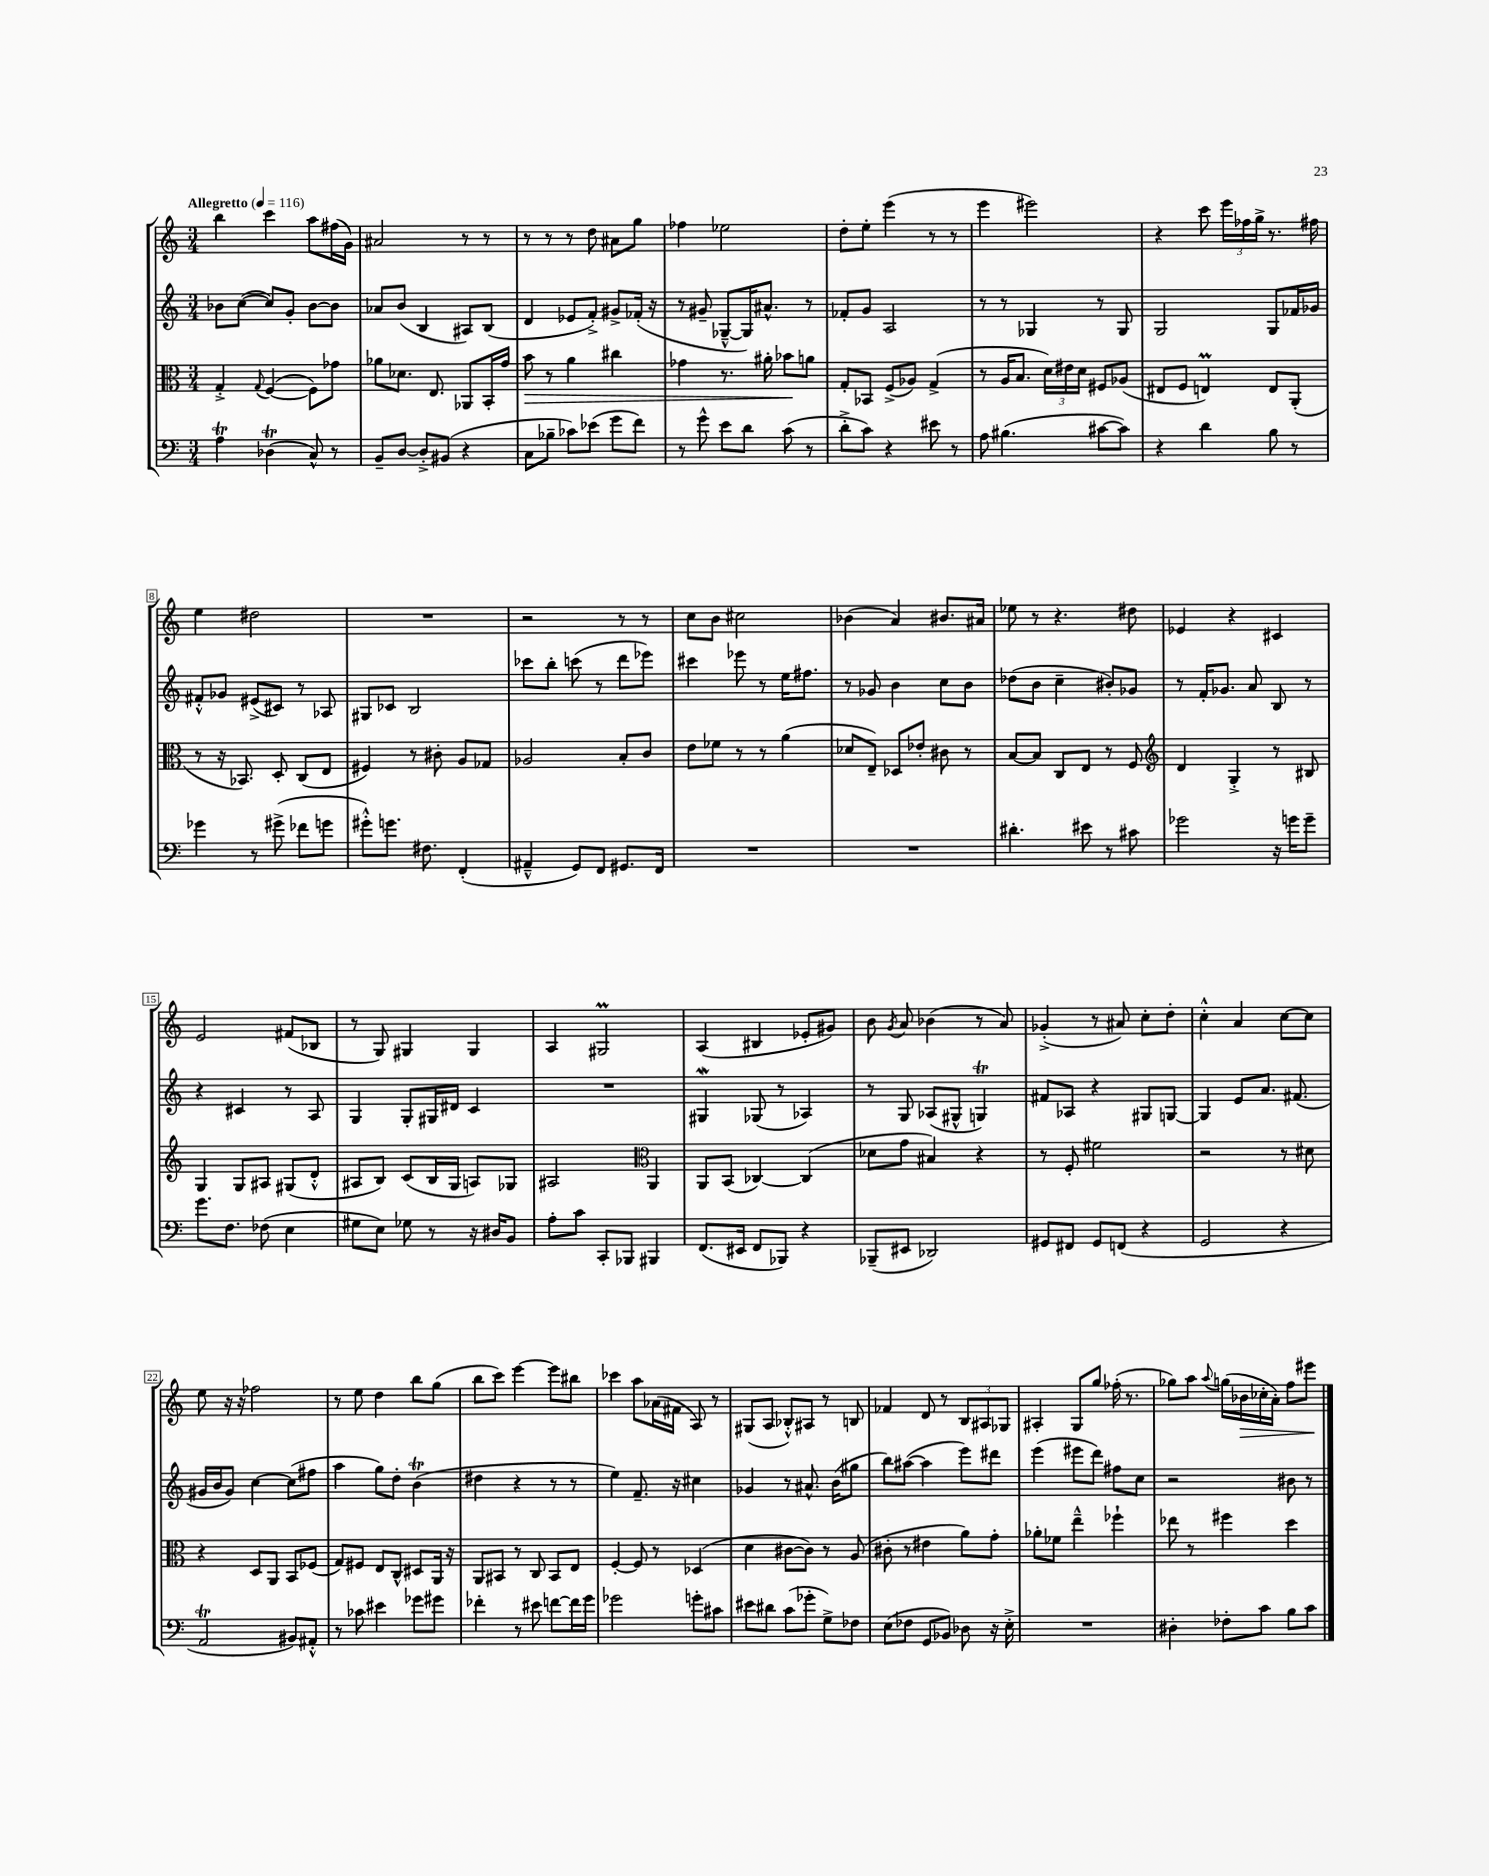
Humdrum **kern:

**kern	**kern	**kern	**kern
*staff4	*staff3	*staff2	*staff1
*clefF4	*clefC3	*clefG2	*clefG2
*k[]	*k[]	*k[]	*k[]
*M3/4	*M3/4	*M3/4	*M3/4
*MM116	*MM116	*MM116	*MM116
4A\	4G'^/	8b-\L	4bb\
.	.	([8cc\J	.
.	8qqG/	.	.
(4D-\	([4F/	8cc/]L)	4ccc\
.	.	8g'/J	.
8C^^/)	8F\]L)	[8b-\L	8aa\L
8r	8g-\J	8b-\]J	(16ff#\L
.	.	.	16g\JJ)
=	=	=	=
8BB~/L	8a-\L	8a-/L	2a#/
[8D/J	8.d-\J	(8b/J	.
8D'^/]L	.	4B/	.
.	8.E/	.	.
(8BB#/J	.	.	.
4r	8AA-/L	8A#/L)	8r
.	16BB'/L	(8B/J	8r
.	16g/JJ	.	.
=	=	=	=
8C\L	8b\	4d/	8r
8B-~\J	8r	.	8r
8c-\L)	4a\	8e-/L	8r
(8e-\J	.	8f'^/J)	8dd\
8g\L	4cc#\	8g#^/L	8a#\L
8f\J)	.	(16f-'/Jk	8gg\J
.	.	16r	.
=	=	=	=
8r	4g-\	8r	4ff-\
8g^^\	.	8g#~/	.
8e\L	8.r	[8G-~^^/L	2ee-\
8d\J	.	16G-/]K)	.
.	16a#'\	8.a#^^/J	.
(8c\	8b-\L	.	.
8r	8a\J	8r	.
=	=	=	=
8d'^\L	8G'/L	8f-'/L	8dd'\L
8c\J)	8BB-/J	8g/J	8ee'\J
4r	(8F^/L	2A/	(4eee\
.	8A-/J)	.	.
8e#\	(4G^/	.	8r
8r	.	.	8r
=	=	=	=
8A\	8r	8r	4eee\
(4.B#\	16A/LK	8r	.
.	8.B/J	.	.
.	.	4G-/	2eee#\)
.	24d\LL)	.	.
.	24e#\	.	.
.	24d\JJ	.	.
[8c#\L	8F#/L	8r	.
8c#\]J)	(8A-/J	8G-/	.
=	=	=	=
4r	8E#/L	2G/	4r
.	8F/J	.	.
4d\	4E/)	.	8ccc\
.	.	.	24eee\LL
.	.	.	24ff-\
.	.	.	24gg^\JJ
8B\	8E/L	8G/L	8.r
8r	(8AA'/J	16f-/L	.
.	.	16g-/JJ	16ff#\
=	=	=	=
4g-\	8r	8f#'^^/L	4ee\
.	16r	8g-/J	.
.	8.BB-/)	.	.
8r	.	(8e#^/L	2dd#\
(8g#^\	8D'/	8c#/J)	.
8f-\L	(8C/L	8r	.
8g\J	8E/J	8A-/	.
=	=	=	=
8g#'^^\L)	4F#/)	8G#/L	2.r
8.g\J	.	8c-/J	.
.	8r	2B/	.
8.F#\	.	.	.
.	8c#'\	.	.
(4FF'/	8A/L	.	.
.	8G-/J	.	.
=	=	=	=
4AA#~^^/	2A-/	8ccc-\L	2r
.	.	8bb'\J	.
8GG/L)	.	(8ccc\	.
8FF/J	.	8r	.
8.GG#/L	8B'/L	8ddd\L	8r
.	8c/J	8eee-\J)	8r
16FF/Jk	.	.	.
=	=	=	=
2.r	8e\L	4ccc#\	8cc\L
.	8f-\J	.	8b\J
.	8r	8eee-\	2cc#\
.	8r	8r	.
.	(4a\	16ee\LK	.
.	.	8.ff#\J	.
=	=	=	=
2.r	8d-/L	8r	(4b-\
.	8E~/J)	8g-/	.
.	8D-/L	4b\	4a/)
.	8e-'/J	.	.
.	8c#\	8cc\L	8.b#/L
.	8r	8b\J	.
.	.	.	16a#/Jk
=	=	=	=
4.d#'\	[8B/L	(8dd-\L	8ee-\
.	8B/]J	8b\J	8r
.	8C/L	4cc~\	4.r
8e#\	8E/J	.	.
8r	8r	8b#'/L)	.
8c#\	8F/	8g-/J	8dd#\
=	=	=	=
*	*clefG2	*	*
2g-\	4d/	8r	4e-/
.	.	16f'/LK	.
.	.	8.g-/J	.
.	4G'^/	.	4r
.	.	8a/	.
16r	8r	8B/	4c#/
16g\LK	.	.	.
8g~\J	8B#/	8r	.
=	=	=	=
8.g\L	4G/	4r	2e/
8.F\J	.	.	.
.	8G/L	4c#/	.
(8F-\	8A#/J	.	.
4E\	(8G#/L	8r	(8f#/L
.	8d'^^/J	8A/	8B-/J
=	=	=	=
8G#\L	8A#/L	4G/	8r
8E\J)	8B/J)	.	8G/)
8G-\	(8c/L	8G'/L	4G#/
8r	16B/L	16G#/L	.
.	16G/JJ	16d#/JJ	.
16r	8A/L)	4c/	4G#/
16D#/LK	.	.	.
8BB/J	8G-/J	.	.
=	=	=	=
8A'\L	2A#/	2.r	4A/
8c\J	.	.	.
8CC'/L	.	.	2G#/
8BBB-/J	.	.	.
*	*clefC3	*	*
4BBB#/	4AA/	.	.
=	=	=	=
(8.FF/L	8AA/L	4G#/	(4A/
.	(8BB/J	.	.
16EE#/Jk	.	.	.
8FF/L	[4C-/)	(8G-/	4B#/
8BBB-/J)	.	8r	.
4r	(4C-/]	4A-/)	8e-'/L
.	.	.	8g#/J)
=	=	=	=
(8BBB-~/L	8d-\L	8r	8b\
.	.	.	8qg/
8EE#/J	8g\J	8G/	8a/
2DD-/)	4B#/)	(8A-/L	(4b-\
.	.	8G#^^/J	.
.	4r	4G/)	8r
.	.	.	8a/)
=	=	=	=
8GG#/L	8r	8f#/L	(4g-'^/
8FF#/J	8F'/	8A-/J	.
8GG#/L	2f#\	4r	8r
(8FF/J	.	.	8a#/)
4r	.	8G#/L	8cc'\L
.	.	[8G/J	8dd'\J
=	=	=	=
2GG/	2r	4G/]	4cc'^^\
.	.	8e/L	4a/
.	.	8.a/J	.
4r	8r	.	[8cc\L
.	.	(8.f#/	.
.	8d#\	.	8cc\]J
=	=	=	=
2AA/	4r	16g#/LL	8ee\
.	.	16b/J	.
.	.	8g#/J)	16r
.	.	.	16r
.	8D/L	[4cc\	2ff-\
.	8AA/J	.	.
8BB#/L)	8BB/L	(8cc\]L	.
8AA#'^^/J	(8F-/J	8ff#\J	.
=	=	=	=
8r	8G/L)	4aa\	8r
8c-\	8F#/J	.	8ee\
4e#\	8E/L	8gg\L)	4dd\
.	8C^^/J	8dd'\J	.
8g-\L	8D#/L	(4b\	8bb\L
8g#\J	16AA/Jk	.	(8gg\J
.	16r	.	.
=	=	=	=
4f-'\	8AA/L	4dd#\	8bb\L
.	8BB#/J	.	8ccc\J)
8r	8r	4r	[4eee\
8e#\	8C/	.	.
[8f\L	8BB#/L	8r	8eee\]L
16f\]L	8E/J	8r	8bb#\J
16g\JJ	.	.	.
=	=	=	=
2g-\	[4F'/	4ee\)	4ccc-\
.	8F/]	8.f~/	8aa\L
.	8r	.	(16a-\L
.	.	16r	16f#\JJ
8g'\L	(4D-/	4cc#\	8A/)
8c#\J	.	.	8r
=	=	=	=
8e#\L	4d\	4g-/	(8G#/L
8d#\J	.	.	8A/J
(8c\L	[8c#\L	8r	8B-'^^/L)
8g-'\J	8c#\]J)	8.a#^^/	8A#/J
8G^\L)	8r	.	8r
.	.	(16b\LK	.
8F-\J	(8A/	8gg#\J	8B/
=	=	=	=
(8E\L	8c#'\	8bb\L)	4f-/
8F-\J	8r	([8aa#\J	.
8GG/L	4e#\	4aa#\]	8d/
8BB-/J)	.	.	8r
8D-\	8a\L)	8eee\L)	12B/L
.	.	.	12A#/
16r	8g'\J	8ddd#\J	.
.	.	.	12G-/J
16E'^\	.	.	.
=	=	=	=
2.r	8a-'\L	(4eee\	4A#'/
.	8f-\J	.	.
.	4ee~^^\	8eee#\L	8G/L
.	.	8ddd\J)	8gg/J
.	4ff-`\	8ff#\L	(16ff-'\
.	.	.	8.r
.	.	8cc\J	.
=	=	=	=
4D#'\	8ee-\	2r	8gg-\L)
.	8r	.	8aa\J
.	.	.	8qqaa/
8F-'\L	4ff#\	.	(16gg\LL
.	.	.	16b-\
8c\J	.	.	16cc-'\
.	.	.	16a'\JJ)
8B\L	4dd\	8b#\	8ff\L
8c\J	.	8r	8eee#\J
==	==	==	==
*-	*-	*-	*-
